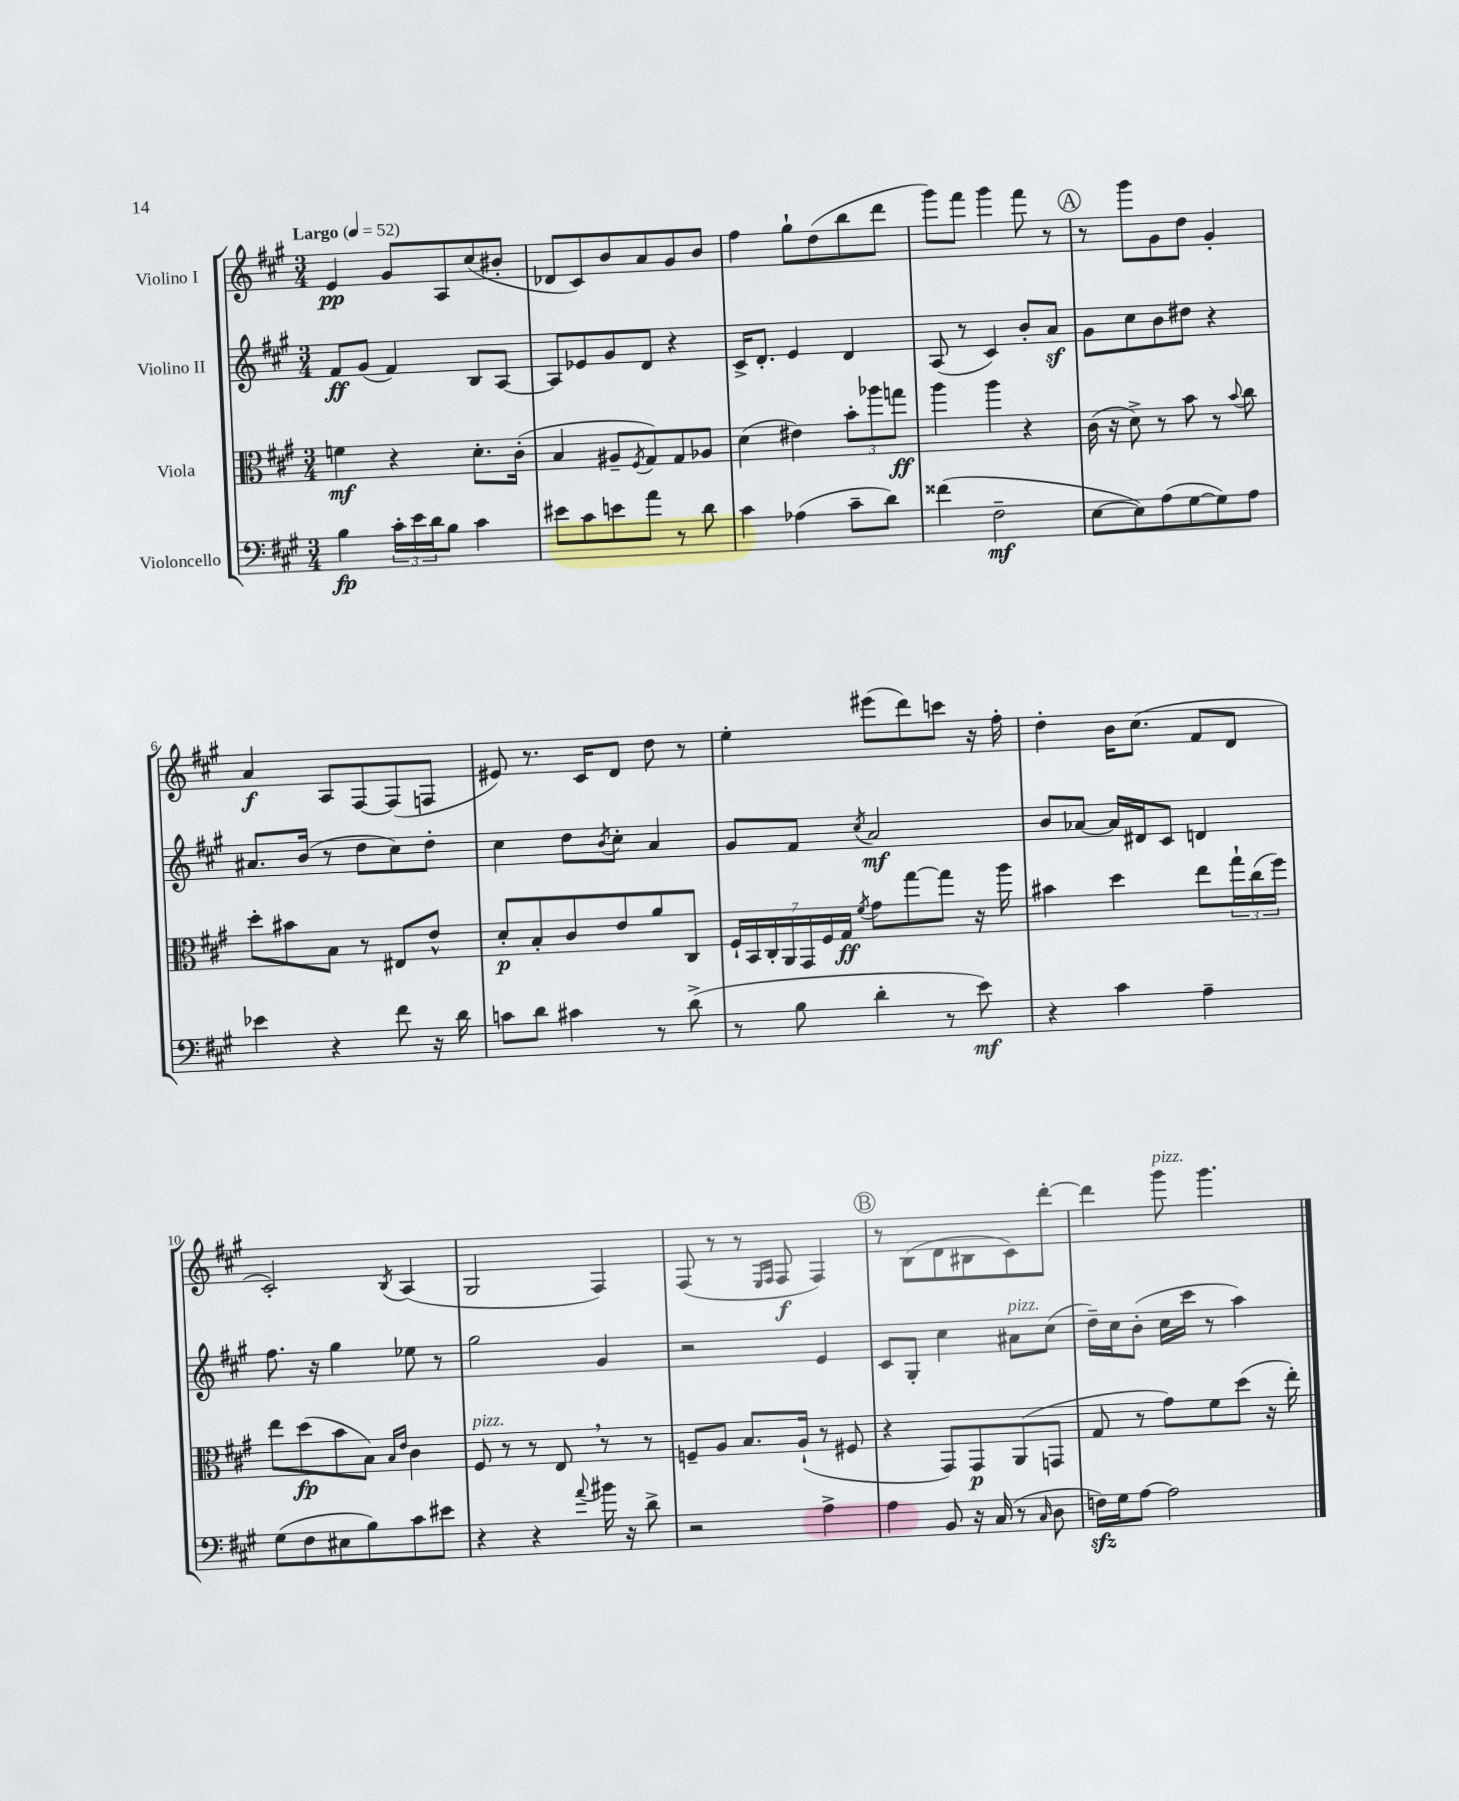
<<
\new StaffGroup <<
\new Staff = "s0" \with { instrumentName = "Violino I" } {
    \clef treble \key a \major \numericTimeSignature \time 3/4 \tempo "Largo" 4 = 52
    e'4\pp gis'8 a8 cis''8( bis'8-. |
    des'8 cis'8) b'8 a'8 gis'8 b'8 |
    fis''4 gis''8-! d''8( b''8 d'''8 |
    gis'''8) fis'''8 gis'''4 fis'''8 r8 |
    \mark \markup { \circle "A" } r8 gis'''8 gis'8 d''8 gis'4-. |
    a'4\f a8 fis8~ fis8( f8 |
    eis'8) r8. cis'16 d'8 d''8 r8 |
    e''4-. eis'''8( d'''8) c'''8 r16 fis''16-. |
    d''4-. b'16 cis''8.( fis'8 d'8 |
    cis'2-.) \acciaccatura { b8 } a4( |
    gis2 fis4) |
    fis8( r8 r8 \grace { e16 fis16 } fis8\f fis4) |
    \mark \markup { \circle "B" } r8 b8( d'8 bis8 cis'8) d'''8~-. |
    d'''4 gis'''8^\markup { \italic "pizz." } gis'''4. \bar "|." |
}
\new Staff = "s1" \with { instrumentName = "Violino II" } {
    \clef treble \key a \major \numericTimeSignature \time 3/4
    fis'8\ff gis'8( fis'4) b8 a8~ |
    a8 ees'8 gis'8 d'8 r4 |
    cis'16-> d'8.-. e'4 d'4 |
    a8( r8 cis'4) b'8-. a'8\sf |
    \mark \markup { \circle "A" } gis'8 cis''8 b'8 dis''8 r4 |
    ais'8. b'16( r8 d''8 cis''8) d''8-. |
    cis''4 d''8 \acciaccatura { b'8 } cis''8-. a'4 |
    gis'8 fis'8 \acciaccatura { cis''8 } a'2\mf |
    b'8 aes'8~ aes'16 dis'16 cis'8 d'4 |
    fis''8. r16 gis''4 ees''8 r8 |
    gis''2 gis'4 |
    r2 e'4 |
    \mark \markup { \circle "B" } cis'8 gis8-. cis''4 ais'8^\markup { \italic "pizz." } cis''8( |
    d''16--) cis''16 b'8-.( cis''16 cis'''16 r8 a''4) \bar "|." |
}
\new Staff = "s2" \with { instrumentName = "Viola" } {
    \clef alto \key a \major \numericTimeSignature \time 3/4
    f'4\mf r4 d'8.-. cis'16-.( |
    b4 ais8-- \acciaccatura { fis8 } gis8) gis8 aes8 |
    d'4( eis'4) \tuplet 3/2 { b'8-. aes''8 g''8\ff } |
    a''4 a''4 r4 |
    \mark \markup { \circle "A" } cis'16( r16 d'8->) r8 b'8 r8 \appoggiatura { b'8 } cis''8 |
    d''8-. bis'8 b8 r8 eis8 e'8-^ |
    d'8-.\p b8-. cis'8 e'8 a'8 cis8 |
    \tuplet 7/4 { fis16-! b,16 cis16-. a,16 gis,16 fis16 gis16\ff } \acciaccatura { fis'8 } gis'8 gis''8~ gis''8 r16 a''16 |
    bis'4 d''4 e''8 \tuplet 3/2 { gis''16-! cis''16( fis''16) } |
    e''8 d''8\fp( b'8 b8) \grace { b16 e'16 } cis'4 |
    fis8^\markup { \italic "pizz." } r8 r8 e8 \breathe r8 r8 |
    f8-- a8 b8. a16-!( r8 fis8 |
    \mark \markup { \circle "B" } r4 gis,8) gis,8\p a,8( g,8 |
    gis8 r8 gis'8) fis'8 d''8( r16 e''16-.) \bar "|." |
}
\new Staff = "s3" \with { instrumentName = "Violoncello" } {
    \clef bass \key a \major \numericTimeSignature \time 3/4
    b4\fp \tuplet 3/2 { cis'16-. e'16 d'16 } b8 cis'4 |
    eis'8 cis'8 e'8 a'8 r8 d'8 |
    cis'4 aes4( cis'8-- d'8) |
    fisis'4( fis2--\mf |
    \mark \markup { \circle "A" } e8~ e8) a8( gis8~ gis8) a8 |
    ees'4 r4 fis'8 r16 d'16 |
    c'8 d'8 cis'4 r8 d'8->( |
    r8 b8 d'4-. r8 e'8\mf) |
    r4 cis'4 a4-- |
    gis8( fis8 eis8 b8) cis'8 eis'8 |
    r4 r4 \appoggiatura { a'8 } bis'16 r16 d'8-> |
    r2 a4-> |
    \mark \markup { \circle "B" } a4 b,8 r16 cis16( r8 \grace { cis16 } d8 |
    f16\sfz) gis16 a8~ a2 \bar "|." |
}
>>
>>
